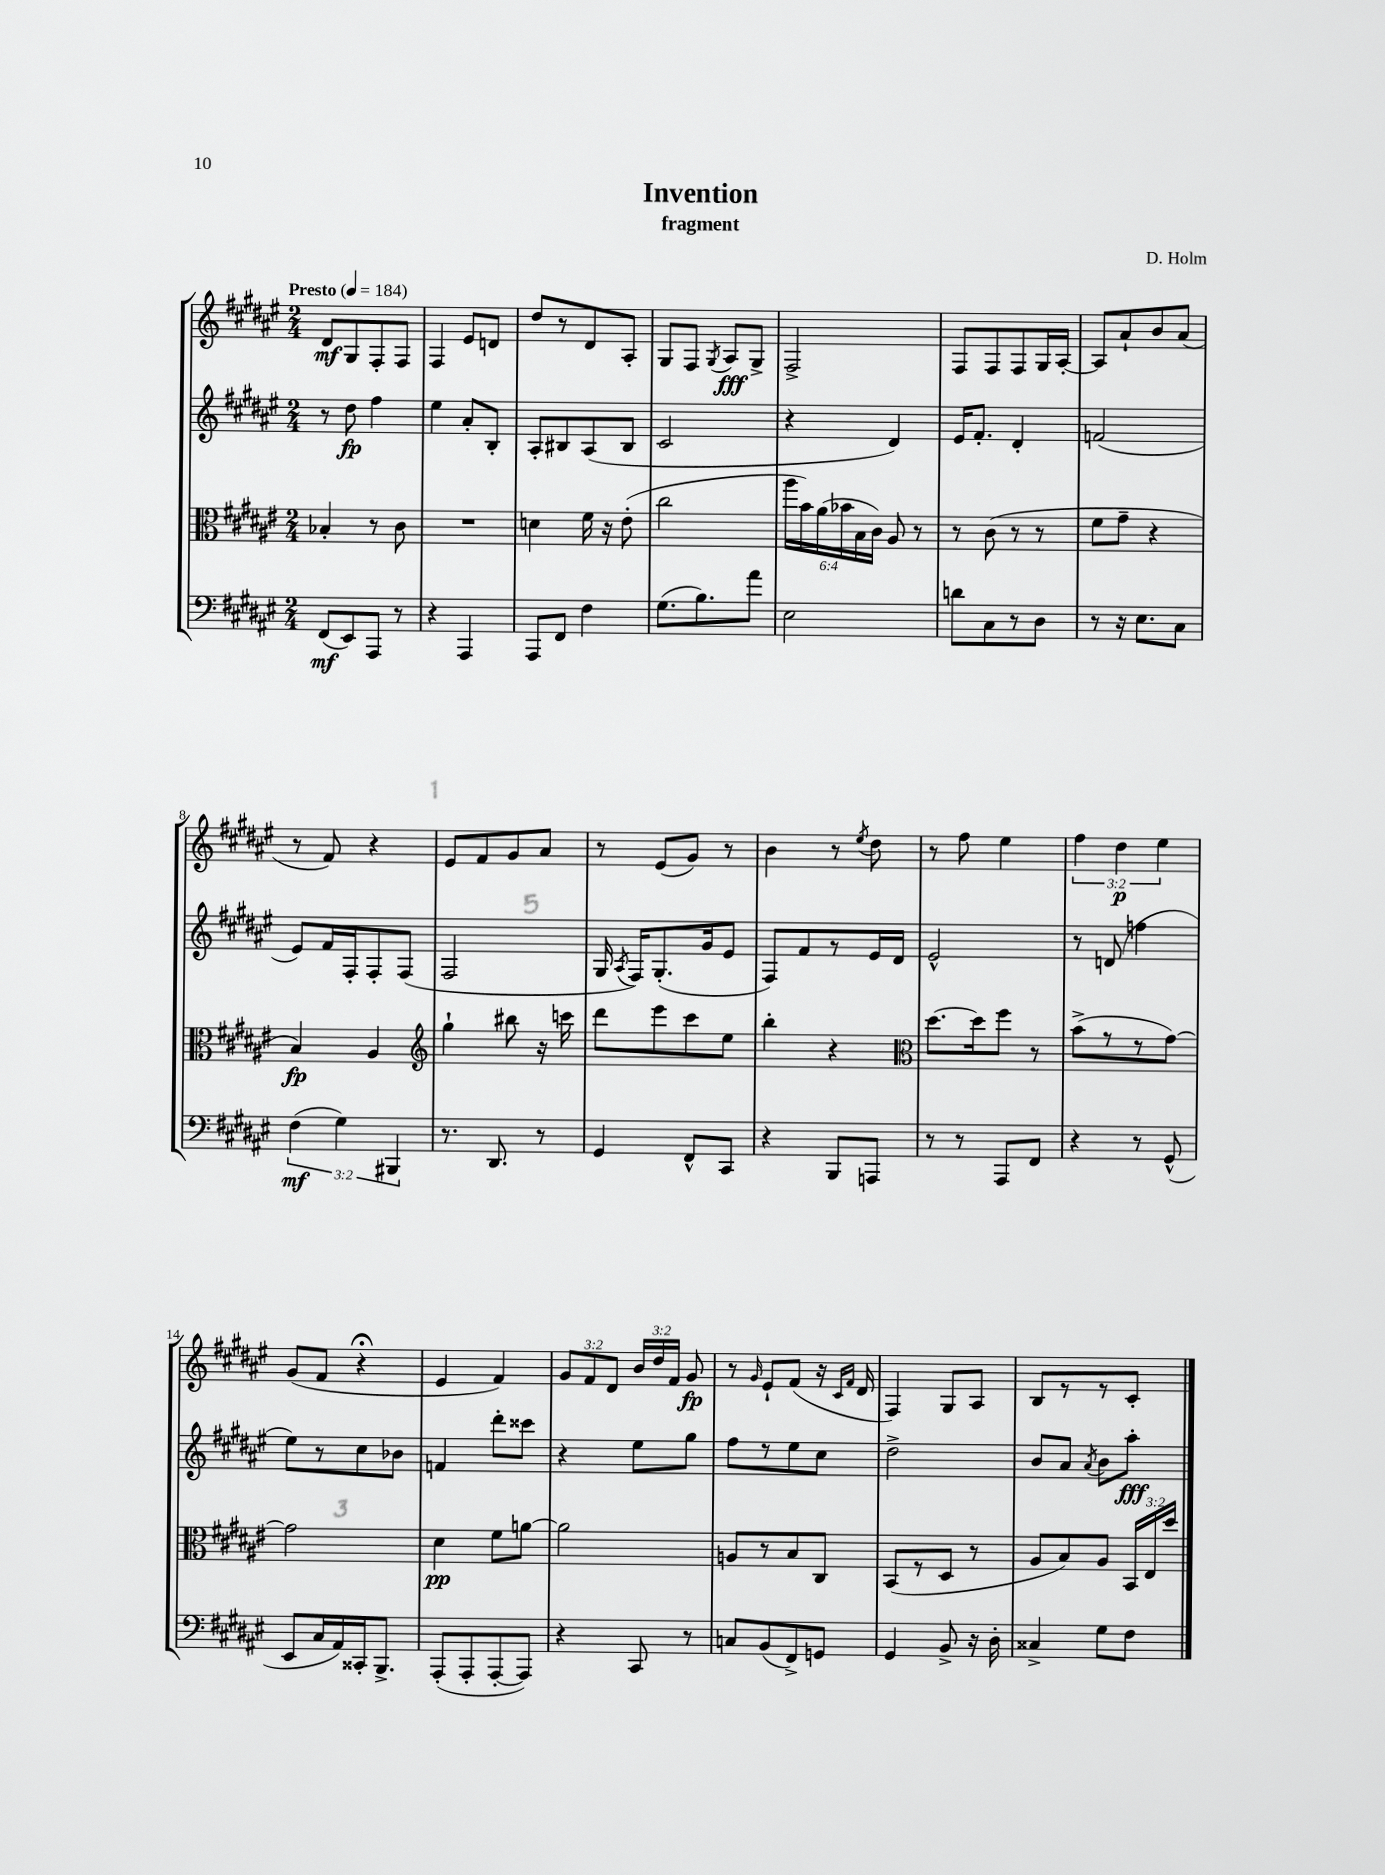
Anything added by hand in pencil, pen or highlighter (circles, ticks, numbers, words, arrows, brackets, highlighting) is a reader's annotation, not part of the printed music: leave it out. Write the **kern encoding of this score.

**kern	**kern	**kern	**kern
*staff4	*staff3	*staff2	*staff1
*clefF4	*clefC3	*clefG2	*clefG2
*k[f#c#g#d#a#e#]	*k[f#c#g#d#a#e#]	*k[f#c#g#d#a#e#]	*k[f#c#g#d#a#e#]
*M2/4	*M2/4	*M2/4	*M2/4
*MM184	*MM184	*MM184	*MM184
(8FF#	4B-'	8r	8d#
8EE#)	.	8dd#	8G#
8AAA#	8r	4ff#	8F#'
8r	8c#	.	8F#
=	=	=	=
4r	2r	4ee#	4F#
4AAA#	.	8a#'	8e#
.	.	8B'	8d
=	=	=	=
8AAA#	4d	8A#'	8dd#
8FF#	.	8B#	8r
4F#	16f#	(8A#	8d#
.	16r	.	.
.	(8e#'	8B#	8A#'
=	=	=	=
(8.G#	2cc#	2c#	8G#
.	.	.	8F#
8.B)	.	.	.
.	.	.	8qG#
.	.	.	8A#
8a#	.	.	8G#^
=	=	=	=
2E#	24aa#	4r	2F#^
.	24b)	.	.
.	(24a#	.	.
.	24b-	.	.
.	24B	.	.
.	24c#)	.	.
.	8A#	4d#)	.
.	8r	.	.
=	=	=	=
8d	8r	16e#	8F#
.	.	8.f#'	.
8C#	(8c#	.	8F#
8r	8r	4d#'	8F#
8D#	8r	.	16G#
.	.	.	[16A#'
=	=	=	=
8r	8f#	(2f	8A#]
16r	8g#~	.	8a#`
8.E#	.	.	.
.	4r	.	8b
8C#	.	.	(8a#
=	=	=	=
(6F#	4B)	8e#)	8r
.	.	16f#	8f#)
6G#)	.	.	.
.	.	16F#'	.
.	4A#	8F#'	4r
6BBB#	.	.	.
.	.	(8F#	.
=	=	=	=
*	*clefG2	*	*
8.r	4gg#`	2F#	8e#
.	.	.	8f#
8.DD#	.	.	.
.	8bb#	.	8g#
8r	16r	.	8a#
.	16ccc	.	.
=	=	=	=
4GG#	8ddd#	16G#	8r
.	.	8qA#	.
.	.	16F#)	.
.	8eee#	(8.G#'	(8e#
8FF#^^	8ccc#	.	8g#)
.	.	16g#	.
8CC#	8ee#	8e#	8r
=	=	=	=
4r	4bb'	8F#)	4b
.	.	8f#	.
8BBB	4r	8r	8r
.	.	.	8qee#
8AAA	.	16e#	8dd#
.	.	16d#	.
=	=	=	=
*	*clefC3	*	*
8r	[8.dd#	2e#^^	8r
8r	.	.	8ff#
.	16dd#]	.	.
8AAA#	8ff#	.	4ee#
8FF#	8r	.	.
=	=	=	=
4r	(8b^	8r	6ff#
.	8r	(8d	.
.	.	.	6dd#
8r	8r	4ff	.
.	.	.	6ee#
(8GG#^^	[8g#)	.	.
=	=	=	=
8EE#	2g#]	8ee#)	(8g#
16C#	.	8r	8f#
16AA#)	.	.	.
16CC##'	.	8cc#	4r;
8.BBB^	.	.	.
.	.	8b-	.
=	=	=	=
(8AAA#'	4d#	4f	4e#
8AAA#'	.	.	.
[8AAA#'	8f#	8ddd#'	4f#)
8AAA#])	[8a	8ccc##	.
=	=	=	=
4r	2a]	4r	12g#
.	.	.	12f#
.	.	.	12d#
8CC#	.	8ee#	24b
.	.	.	24dd#
.	.	.	24f#
8r	.	8gg#	8g#
=	=	=	=
8C	8A	8ff#	8r
.	.	.	16qqg#
(8BB	8r	8r	8e#`
8FF#^)	8B	8ee#	(8f#
8GG	8C#	8cc#	16r
.	.	.	16qqc#
.	.	.	16qqf#
.	.	.	16d#
=	=	=	=
4GG#	(8BB	2dd#^	4F#)
.	8r	.	.
8BB^	8D#	.	8G#
16r	8r	.	8A#
16D#'	.	.	.
=	=	=	=
4C##^	8A#	8b	8B
.	8B)	8a#	8r
.	.	8qa#	.
8G#	8A#	8b	8r
8F#	24BB	8aa#'	8c#'
.	24E#	.	.
.	24dd#	.	.
==	==	==	==
*-	*-	*-	*-
